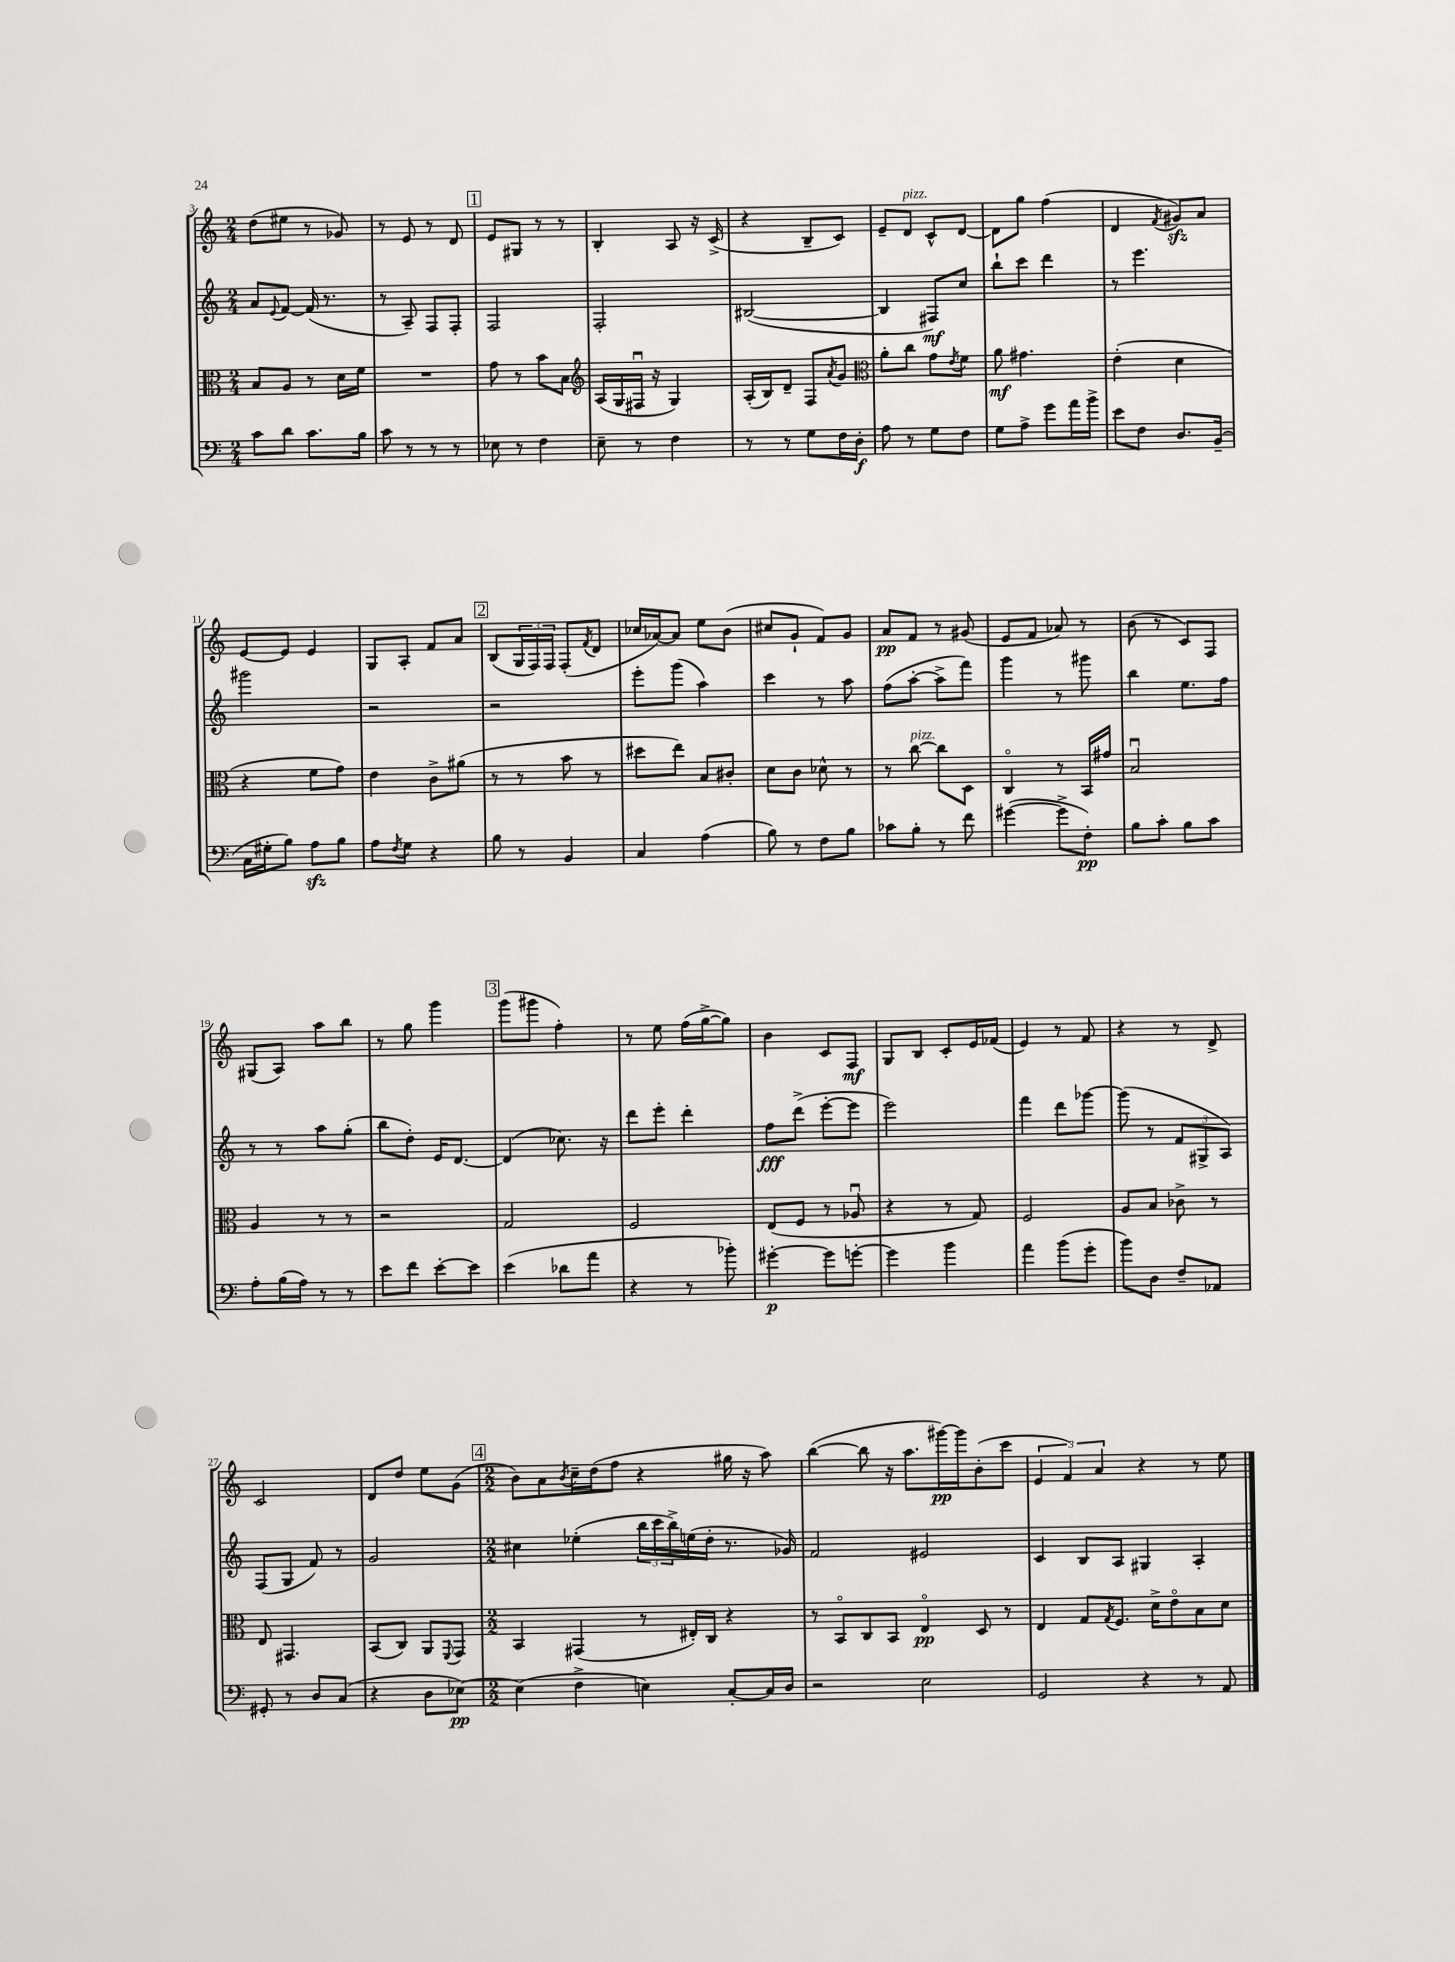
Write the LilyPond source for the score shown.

<<
\new StaffGroup <<
\new Staff = "s0" {
    \clef treble \key c \major \numericTimeSignature \time 2/4
    d''8( eis''8 r8 ges'8) |
    r8 e'8 r8 d'8 |
    \mark \markup { \box "1" } e'8 gis8 r8 r8 |
    b4-. a8 r16 c'16->( |
    r4 b8-- c'8) |
    e'8-- d'8^\markup { \italic "pizz." } c'8-^ d'8~ |
    d'8 g''8 f''4( |
    d'4 \acciaccatura { f'8 } gis'8\sfz) a'8 |
    e'8~ e'8 e'4 |
    g8 a8-. f'8 a'8 |
    \mark \markup { \box "2" } b8( \tuplet 3/2 { g16 f16) f16 } f8-.( \acciaccatura { f'8 } d'8 |
    ces''16 aes'16~) aes'8 e''8 b'8( |
    cis''8 g'8-! f'8) g'8 |
    a'8\pp f'8 r8 gis'8( |
    e'8 f'8 aes'8) r8 |
    b'8( r8 c'8) f8 |
    gis8( a8) a''8 b''8 |
    r8 g''8 g'''4 |
    \mark \markup { \box "3" } g'''8( gis'''8 f''4-.) |
    r8 e''8 f''16( g''16~-> g''8) |
    b'4 c'8 f8\mf |
    g8 b8 c'8-. e'16 fes'16( |
    e'4) r8 f'8 |
    r4 r8 d'8-> |
    c'2 |
    d'8 d''8 e''8 g'8( |
    \mark \markup { \box "4" } \numericTimeSignature \time 2/2 b'8) a'8 \acciaccatura { b'8 } c''16-- d''16( f''8 r4 gis''16 r16 a''8) |
    b''4~( b''8 r16 a''8. gis'''16~\pp) gis'''16 b'8-.( c'''8 |
    \tuplet 3/2 { e'4 f'4) a'4 } r4 r8 e''8 \bar "|." |
}
\new Staff = "s1" {
    \clef treble \key c \major \numericTimeSignature \time 2/4
    a'8 \appoggiatura { e'8 } f'8~ f'16( r8. |
    r8 a8--) f8 f8-. |
    \mark \markup { \box "1" } f2 |
    f2-. |
    bis2~( |
    bis4 fis8\mf) c''8 |
    b''8-! c'''8 d'''4 |
    r8 e'''4. |
    gis'''2 |
    r2 |
    \mark \markup { \box "2" } r2 |
    e'''8-. g'''8( a''4) |
    c'''4 r8 a''8 |
    f''8( a''8~-. a''8-> f'''8) |
    g'''4 r8 gis'''8 |
    b''4 e''8. f''16 |
    r8 r8 a''8 g''8-.( |
    b''8 d''8-.) e'16 d'8.~ |
    \mark \markup { \box "3" } d'4( ces''8.) r16 |
    d'''8 e'''8-. d'''4-. |
    f''8\fff d'''8->( e'''8~-. e'''8 |
    e'''2) |
    f'''4 d'''8 ges'''8~ |
    ges'''8( r8 \tuplet 3/2 { f'8 gis8-> a8) } |
    f8( g8 f'8) r8 |
    g'2 |
    \mark \markup { \box "4" } \numericTimeSignature \time 2/2 cis''4 ees''4-.( \tuplet 3/2 { b''16 c'''16 b''16->) } e''16( d''16-. r8. ges'16) |
    f'2 eis'2 |
    c'4 b8 a8 gis4 a4-. \bar "|." |
}
\new Staff = "s2" {
    \clef alto \key c \major \numericTimeSignature \time 2/4
    b8 a8 r8 d'16 f'16 |
    R2 |
    \mark \markup { \box "1" } g'8 r8 b'8 b8 |
    \clef treble a16( g16 fis16\downbow r16 g4) |
    a16-.( b16) d'8-- f8 \acciaccatura { a'8 } g'8 |
    \clef alto a'8-. c''8 g'8 \acciaccatura { e'8 } f'8 |
    a'8\mf gis'4. |
    e'4-.( d'4 |
    r4 f'8 g'8) |
    e'4 c'8-> ais'8( |
    \mark \markup { \box "2" } r8 r8 b'8 r8 |
    dis''8 e''8) b8 cis'8-. |
    d'8 c'8 des'8-^ r8 |
    r8 c''8~^\markup { \italic "pizz." } c''8 d8 |
    c4\flageolet r8 b,16 gis'16 |
    b2\downbow |
    a4 r8 r8 |
    r2 |
    \mark \markup { \box "3" } g2 |
    f2 |
    e8( f8 r8 aes8\downbow |
    r4 r8 g8) |
    f2 |
    a8 b8 ces'8-> r8 |
    e8 gis,4. |
    b,8( c8) a,8 \appoggiatura { f,8 } g,8 |
    \mark \markup { \box "4" } \numericTimeSignature \time 2/2 b,4 gis,4( r8 eis16-.) c16 r4 |
    r8 b,8\flageolet c8 b,8 e4\flageolet\pp d8 r8 |
    e4 g8 \acciaccatura { g8 } f8. d'16-> e'8\flageolet b8 d'8 \bar "|." |
}
\new Staff = "s3" {
    \clef bass \key c \major \numericTimeSignature \time 2/4
    c'8 d'8 c'8. b16 |
    c'8 r8 r8 r8 |
    \mark \markup { \box "1" } ees8 r8 f4 |
    e8-- r8 f4 |
    r8 r8 g8 f16 d16-.\f |
    a8 r8 g8 f8 |
    g8 a8-> g'8 a'16 b'16-> |
    e'8 f8 d8. b,16--( |
    c16 gis16-. b8) a8\sfz b8 |
    a8 \acciaccatura { f8 } g8 r4 |
    \mark \markup { \box "2" } b8 r8 b,4 |
    c4 a4( |
    b8) r8 f8 b8 |
    ces'8 b8-. r8 f'8 |
    gis'4~( gis'8-> f8-.\pp) |
    b8 c'8-. b8 c'8 |
    a8-. b16( a16) r8 r8 |
    e'8 f'8 e'8~-. e'8 |
    \mark \markup { \box "3" } e'4( des'8 a'8 |
    r4 r8 bes'8-.) |
    gis'4~-.\p gis'8 g'8~-. |
    g'4 b'4 |
    a'4 b'8( g'8-. |
    b'8) d8 f8-- aes,8 |
    gis,8-. r8 d8 c8( |
    r4 d8 ees8~\pp) |
    \mark \markup { \box "4" } \numericTimeSignature \time 2/2 ees4( f4-> e4) c8~-. c16 d16 |
    r2 e2 |
    g,2 r4 r8 a,8 \bar "|." |
}
>>
>>
\layout { \context { \Score currentBarNumber = #3 } }
